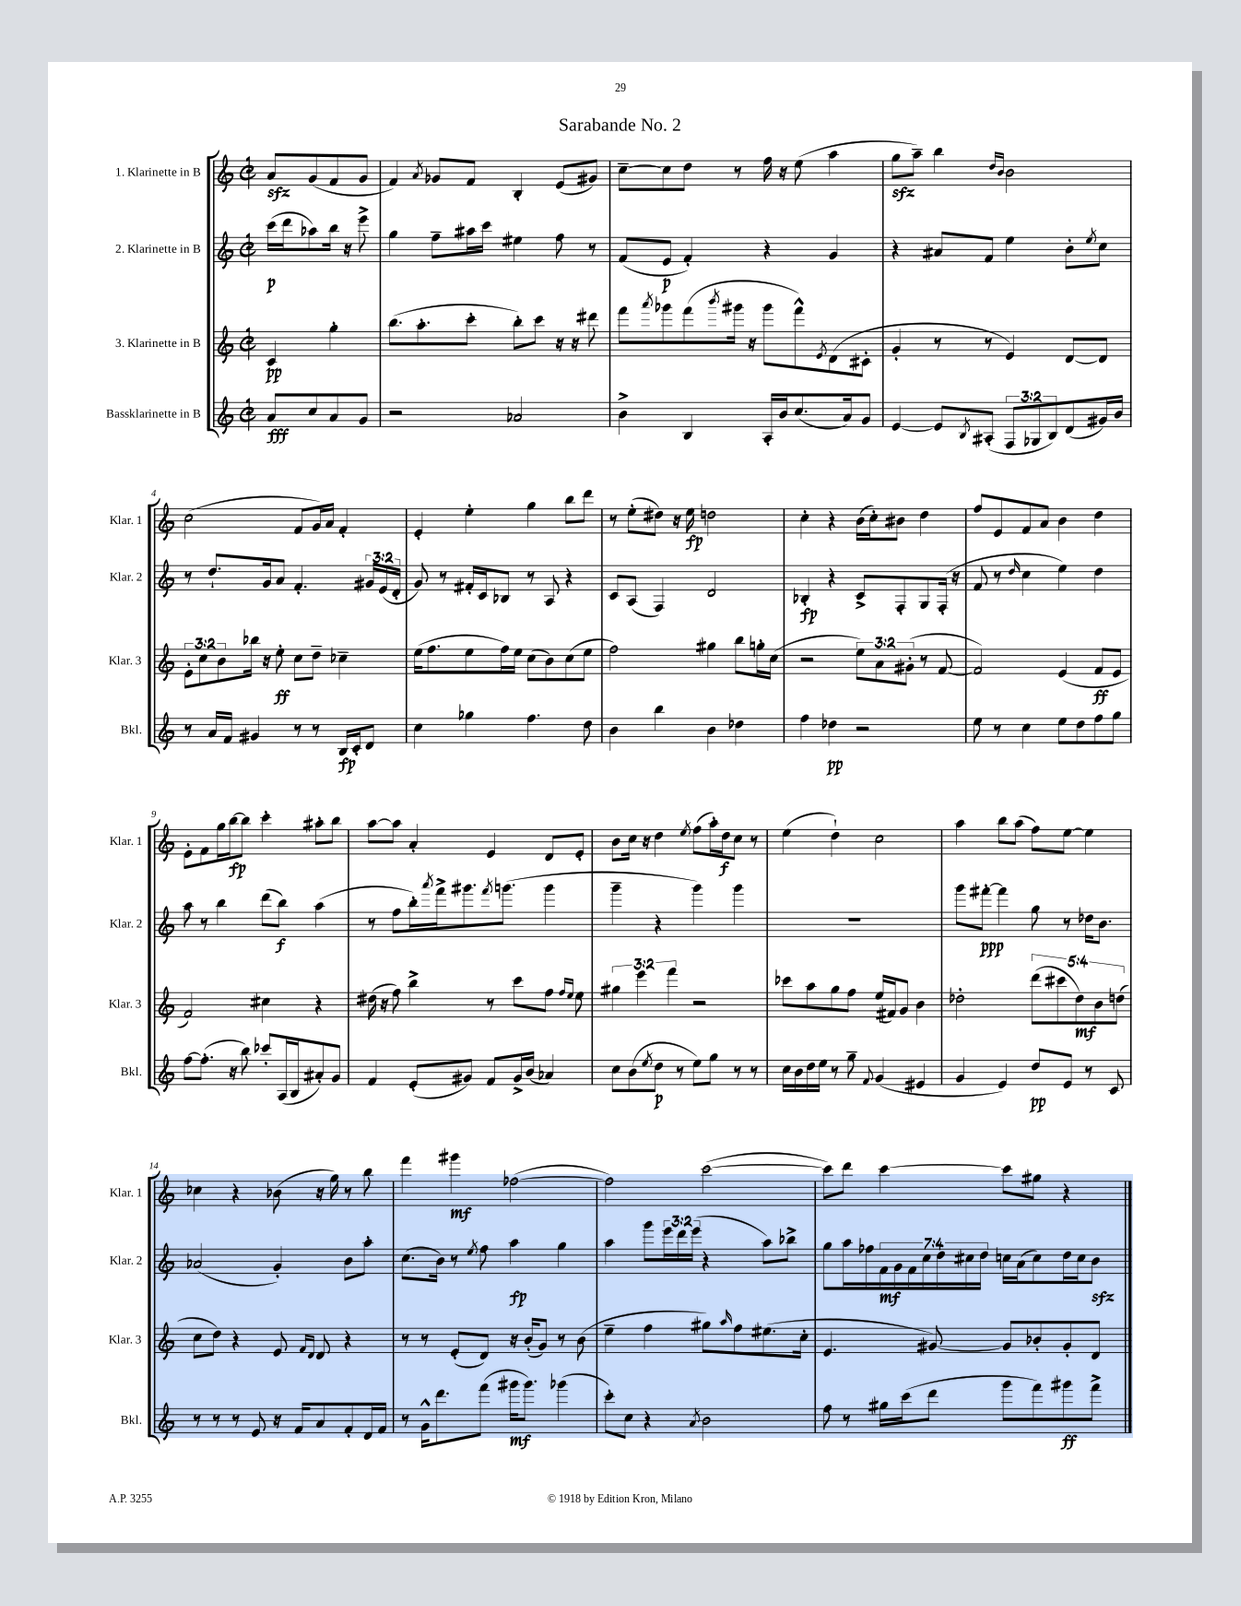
\header { title = "Sarabande No. 2" }
<<
\new StaffGroup <<
\new Staff = "s0" \with { instrumentName = "1. Klarinette in B" shortInstrumentName = "Klar. 1" } {
    \clef treble \key c \major \defaultTimeSignature \time 2/2 \partial 2
    a'8\sfz g'8( f'8 g'8 |
    f'4) \acciaccatura { a'8 } ges'8 f'8 b4-. e'8( gis'8) |
    c''8~-- c''8 d''8 r8 f''16 r16 e''8( a''4 |
    g''8\sfz a''8--) b''4 \grace { d''16 b'16 } b'2 |
    c''2( f'8 g'16) a'16 f'4-. |
    e'4-. e''4-. g''4 b''8 d'''8 |
    r8 e''8-.( dis''8) r16 e''16\fp d''2 |
    c''4-. r4 b'16( c''16-.) bis'8 d''4 |
    f''8 e'8 f'8 a'8 b'4 d''4 |
    e'8-. f'8 g''16 b''16~\fp b''8 c'''4-. ais''8-. b''8 |
    a''8~ a''8 a'4-. e'4 d'8 e'8-. |
    b'8 c''16 r16 d''4 \acciaccatura { e''8 } f''8( a''16-.) d''16\f c''8 r8 |
    e''4( d''4-!) c''2 |
    a''4 b''8 a''8( f''8) e''8~ e''4 |
    ces''4 r4 bes'8( r16 g''16) r8 b''8 |
    f'''4 gis'''4\mf fes''2~( |
    fes''2) c'''2~( |
    c'''8) d'''8 c'''4~ c'''8 gis''8 r4 \bar "|." |
}
\new Staff = "s1" \with { instrumentName = "2. Klarinette in B" shortInstrumentName = "Klar. 2" } {
    \clef treble \key c \major \defaultTimeSignature \time 2/2 \override Staff.TupletNumber.text = #tuplet-number::calc-fraction-text \partial 2
    c'''16\p( d'''16 aes''8) b''16 r16 e'''8-> |
    g''4 f''8-- ais''16 c'''16 eis''4 f''8 r8 |
    f'8( e'8\p f'4-.) r4 g'4 |
    r4 ais'8 f'8 e''4 b'8-. \acciaccatura { e''8 } c''8 |
    r8 d''8.-! g'16 a'8 f'4.-. \tuplet 3/2 { gis'16 e'16( d'16-. } |
    g'8) r8 fis'16-. c'16 bes8 r8 a8 r4 |
    c'8 a8( f4) d'2 |
    bes4-.\fp r4 c'8-> f8-. g8 f16-.( r16 |
    f'8 r8 \grace { d''16 } c''4 e''4) d''4 |
    a''8 r8 b''4 d'''8( b''8\f) a''4( |
    r8 f''8 b''16-.) \acciaccatura { a'''8 } f'''16-> gis'''8. \acciaccatura { f'''8 } g'''8.( g'''4 |
    g'''4-- r4 g'''4) g'''4 |
    R1 |
    g'''8 fis'''8~-.\ppp fis'''4 g''8 r8 des''16 b'8. |
    aes'2( g'4-.) b'8 a''8-. |
    c''8.( b'16) r8 \acciaccatura { e''8 } f''8 a''4\fp g''4 |
    a''4 g'''8 \tuplet 3/2 { e'''16 d'''16 e'''16( } r4 a''8) bes''8-> |
    g''8 a''16 fes''16 \tuplet 7/4 { f'16\mf g'16 f'16 c''16 d''16 cis''16 d''16 } c''16 a'16( c''8) d''16 c''16 b'8\sfz \bar "|." |
}
\new Staff = "s2" \with { instrumentName = "3. Klarinette in B" shortInstrumentName = "Klar. 3" } {
    \clef treble \key c \major \defaultTimeSignature \time 2/2 \override Staff.TupletNumber.text = #tuplet-number::calc-fraction-text \partial 2
    c'4\pp g''4-. |
    b''8.( a''8.-. c'''8-. b''8-.) c'''8 r16 r16 dis'''8 |
    f'''8 \acciaccatura { a'''8 } ges'''8 f'''8( \acciaccatura { b'''8 } gis'''16 r16 gis'''8 f'''8-^) \acciaccatura { e'8 } d'8( cis'8-. |
    g'4-. r8 r8 e'4) d'8~ d'8 |
    \tuplet 3/2 { e'8-. c''8 b'8 } bes''16 r16 e''8-.\ff c''8 d''8-- ces''4-- |
    e''16( f''8. e''8 f''16) e''16 c''8( b'8) c''8( e''8 |
    f''2) gis''4 b''8 g''16-. c''16( |
    r2 \tuplet 3/2 { e''8) a'8 gis'8-.( } r8 f'8~ |
    f'2) e'4( f'8\ff e'8 |
    f'2) cis''4 r4 |
    dis''16( r16 f''8) b''4-> r8 c'''8 f''8 \grace { f''16 e''16 } e''8 |
    \tuplet 3/2 { gis''4 e'''4 f'''4 } r2 |
    ces'''8 a''8 g''8 f''8 e''16( fis'16) g'8 b'4 |
    des''2-. \tuplet 5/4 { d'''8( cis'''8 des''8\mf) b'8 d''8( } |
    c''8 d''8) r4 e'8 \grace { f'16 d'16 } d'8 r4 |
    r8 r8 e'8-.( d'8) r16 b'16-.( g'8) r8 b'8( |
    e''4-- f''4 gis''8) \grace { a''16 } f''8 eis''8.( c''16-. |
    e'4. gis'8~) gis'8 bes'8-. gis'8-. d'8 \bar "|." |
}
\new Staff = "s3" \with { instrumentName = "Bassklarinette in B" shortInstrumentName = "Bkl." } {
    \clef treble \key c \major \defaultTimeSignature \time 2/2 \override Staff.TupletNumber.text = #tuplet-number::calc-fraction-text \partial 2
    a'8\fff c''8 a'8 g'8 |
    r2 aes'2 |
    b'4-> b4 a16-. b'16 c''8.( a'16) g'8 |
    e'4~ e'8 \acciaccatura { b8 } ais8-.( \tuplet 3/2 { f8 ges8 b8) } d'8( gis'16) b'16 |
    r8 a'16 f'16 gis'4 r8 r8 b16\fp c'16-. d'8 |
    c''4 ges''4 f''4. d''8 |
    b'4 b''4 b'4 des''4 |
    f''4 des''4\pp r2 |
    e''8 r8 c''4 e''8 d''8 f''8 g''8 |
    f''8~ f''8.-.( r16 b''8) ces'''8-. a16( b16 ais'8-.) g'8 |
    f'4 e'8-.( gis'8) f'8 gis'16-> b'16( aes'4) |
    c''8 b'8( \acciaccatura { e''8 } d''8\p r8 e''8) g''8 r8 r8 |
    c''16 b'16 d''16 e''16 r8 g''8-- \appoggiatura { f'8 } g'4( eis'4 |
    g'4 e'4) d''8\pp e'8 r8 c'8 |
    r8 r8 r8 e'8 r16 f'16 a'8 f'8-. d'16 f'16 |
    r8 g'16-^ d'''8. f'''8( gis'''16\mf gis'''8.) ges'''4( |
    c'''8-.) c''8 r4 \acciaccatura { a'8 } b'2 |
    f''8 r8 gis''16 c'''16( d'''8 g'''8 f'''8) gis'''8\ff f'''8-> \bar "|." |
}
>>
>>
